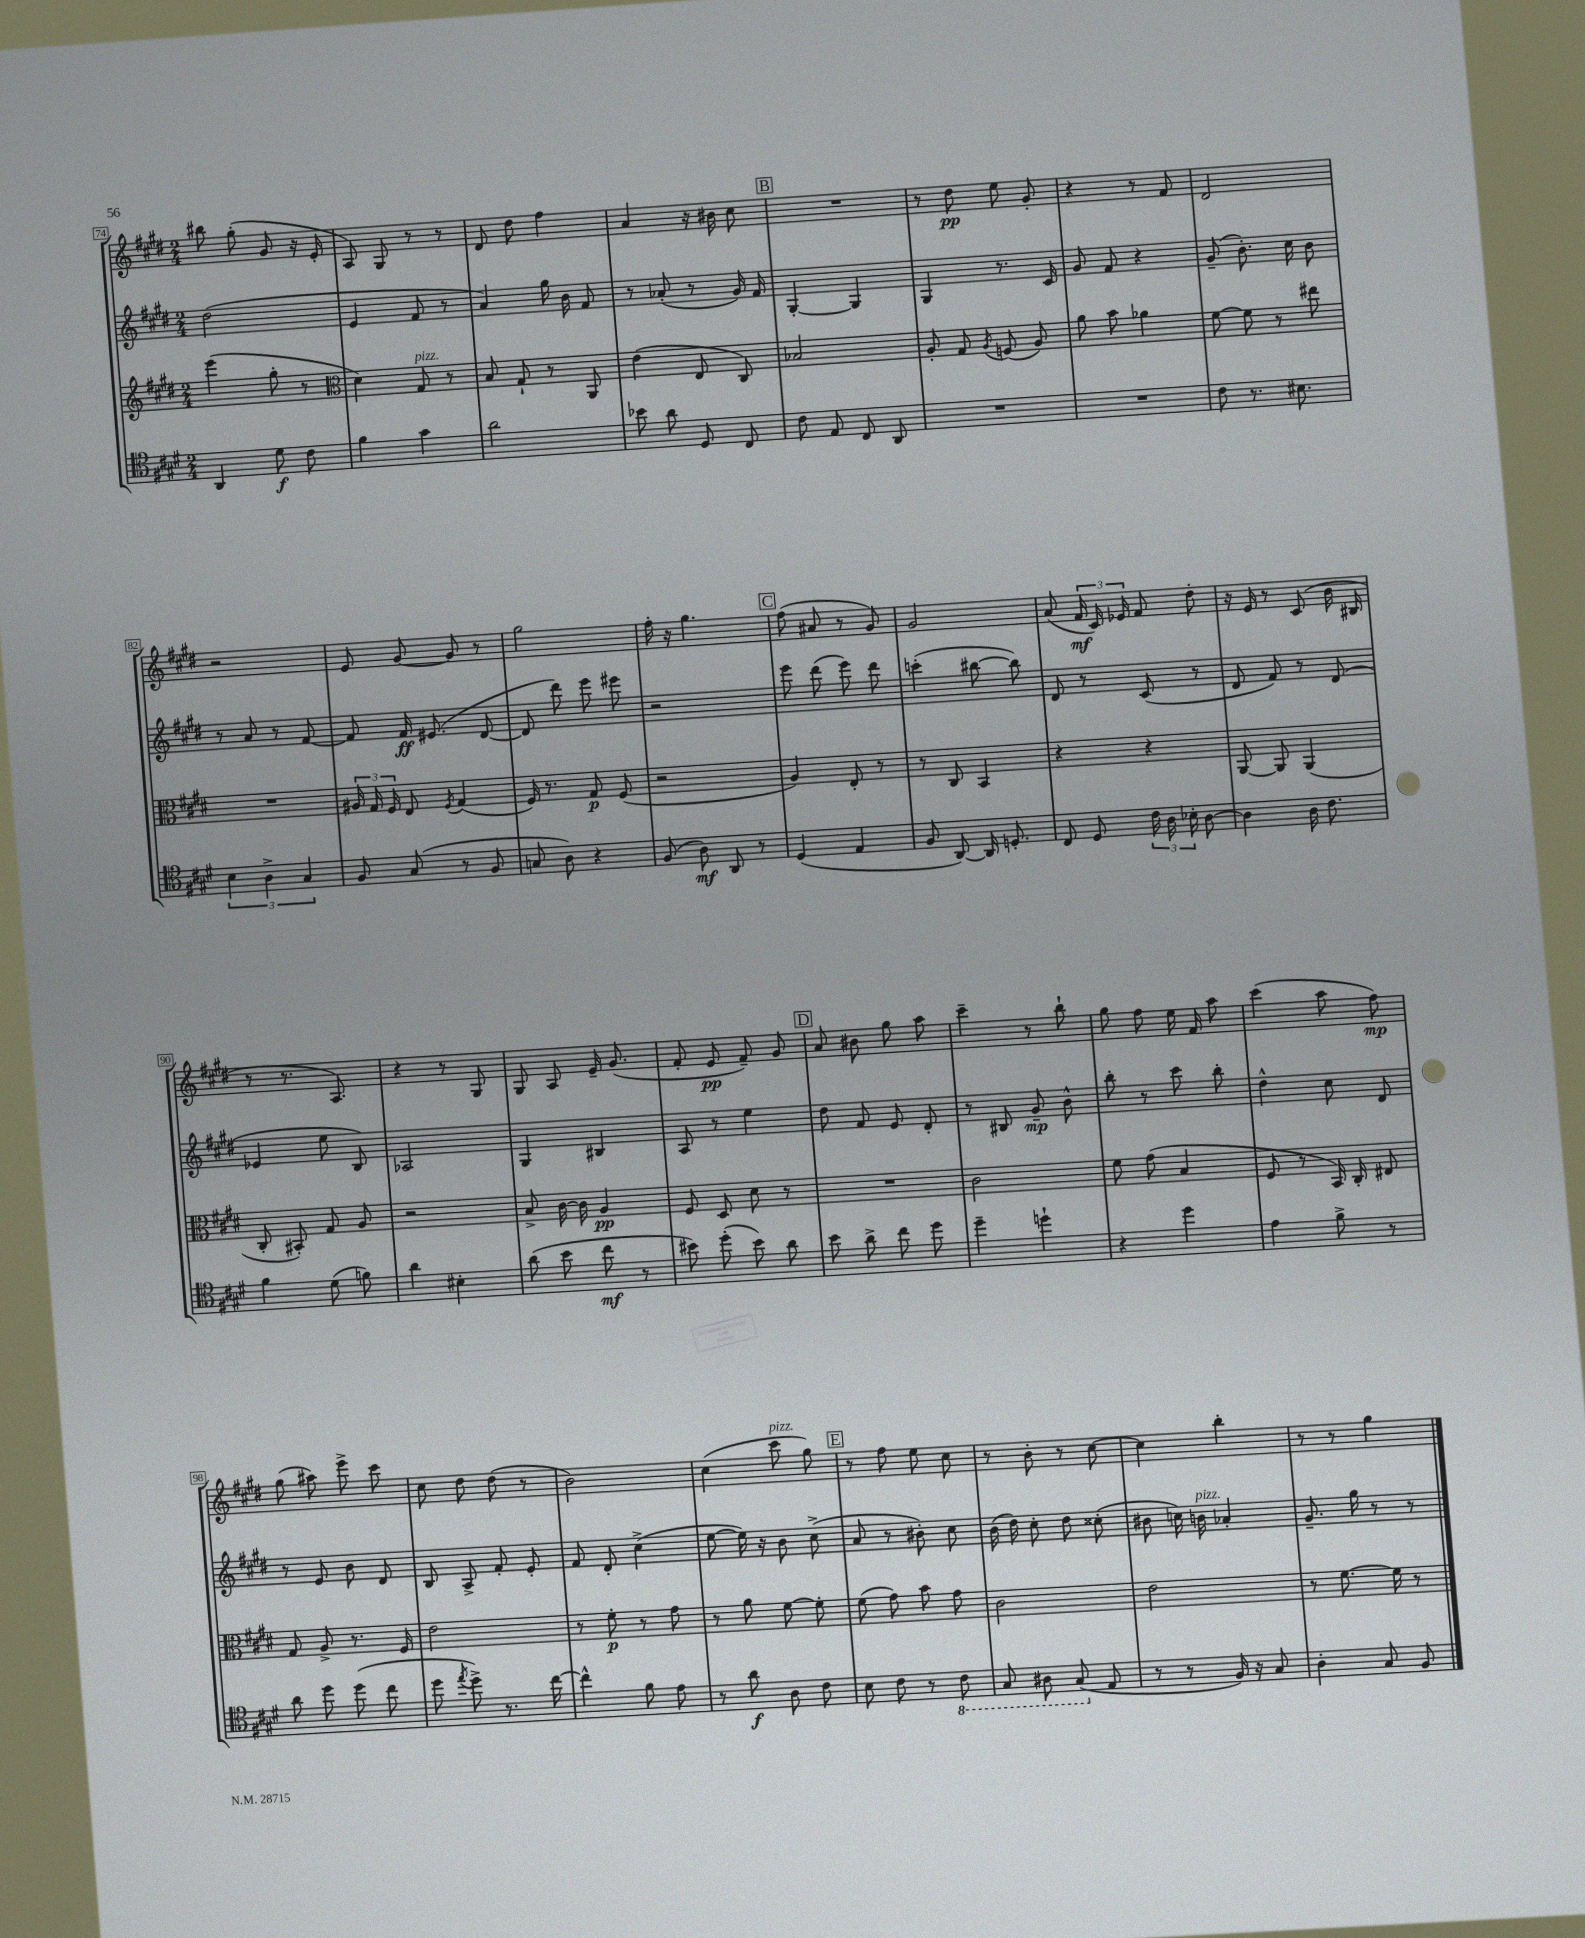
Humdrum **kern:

**kern	**kern	**kern	**kern
*staff4	*staff3	*staff2	*staff1
*clefC4	*clefG2	*clefG2	*clefG2
*k[f#c#g#d#]	*k[f#c#g#d#]	*k[f#c#g#d#]	*k[f#c#g#d#]
*M2/4	*M2/4	*M2/4	*M2/4
4AA	(4eee	(2dd#	8bb#
.	.	.	(8gg#'
8d#	8gg#'	.	8g#
8c#	8r	.	16r
.	.	.	16e'
=	=	=	=
*	*clefC3	*	*
4f#	4d#)	4e	8A)
.	.	.	8G#
4g#	8G#	8f#	8r
.	8r	8r	8r
=	=	=	=
2a	8B	4a)	8d#
.	8G#`	.	8dd#
.	8r	16gg#	4ff#
.	.	16b	.
.	8AA	8f#	.
=	=	=	=
8b-	(4e	8r	4a
8a	.	(8a-'	.
8D#	8E	8r	16r
.	.	.	16b#
8C#	8C#)	16g#)	8cc#
.	.	16f#	.
=	=	=	=
8c#	2B-	[4G#'	2r
8E	.	.	.
8C#	.	4G#]	.
8AA	.	.	.
=	=	=	=
2r	8A'	4G#	8r
.	8G#	.	8dd#
.	8qA	.	.
.	(8F	8.r	8ee
.	8A)	.	8g#'
.	.	16c#	.
=	=	=	=
2r	8a	8g#	4r
.	8b	8f#	.
.	4a-	4r	8r
.	.	.	8f#
=	=	=	=
8c#	[8f#	(8g#~	2d#
8.r	8f#]	8.b')	.
.	8r	.	.
8.B#	.	16cc#	.
.	8ee#	8b	.
=	=	=	=
6B	2r	8r	2r
.	.	8a	.
6A^	.	.	.
.	.	8r	.
6G#	.	.	.
.	.	[8f#	.
=	=	=	=
8F#	24A#	8f#]	8e
.	24G#	.	.
.	24F#	.	.
(8G#	8E	16f#	[8g#
.	.	(8.e#	.
.	8qF#	.	.
8r	(4G#	.	8g#]
8F#	.	[8d#	8r
=	=	=	=
8G	16F#)	8d#]	2gg#
.	8.r	.	.
8A)	.	8ddd#)	.
4r	8G#	8eee	.
.	(8F#	8eee#	.
=	=	=	=
(8F#	2r	2r	16ff#'
.	.	.	16r
8A)	.	.	4.gg#
8AA	.	.	.
8r	.	.	.
=	=	=	=
(4D#	4A)	8eee	(8ff#
.	.	(8ddd#	8a#
4E	8E'	8eee)	8r
.	8r	8ddd#	8g#)
=	=	=	=
8F#	8r	(4ccc'	2g#
[8AA)	8C#	.	.
16AA]	4BB	[8bb#	.
8.D'	.	.	.
.	.	8bb#])	.
=	=	=	=
8C#	4r	8d#	(8a
8D#	.	8r	24f#
.	.	.	24c#)
.	.	.	24e-
24c#	4r	(8c#	8f#
24A	.	.	.
24B-'	.	.	.
[8A	.	8r	8dd#'
=	=	=	=
4A]	[8AA	8d#	16r
.	.	.	16e
.	8AA]	8f#)	8r
16A	(4AA	8r	(8c#
8.c#	.	.	.
.	.	(8d#	16b
.	.	.	16B#
=	=	=	=
4f#	8C#'	4e-	8r
.	8BB#')	.	8.r
(8d#	8G#	8ee	.
.	.	.	8.A)
8f)	8A	8B)	.
=	=	=	=
4a	2r	2A-	4r
4B#'	.	.	8r
.	.	.	8G#
=	=	=	=
(8a	8B^	4G#	8G#
8b	[16c#	.	8A
.	16c#]	.	.
8cc#	4A	4B#	16e~
.	.	.	(8.g#
8r	.	.	.
=	=	=	=
8b#)	8F#	8A	8f#'
(8dd#'	8D#	8r	8e
8b#)	8d#	4ee	8f#~)
8a	8r	.	8g#
=	=	=	=
8b	2r	8dd#	8a
8a^	.	8f#	8b#
8cc#	.	8e	8gg#
8dd#	.	8d#'	8aa
=	=	=	=
4dd#~	2c#	8r	4ccc#~
.	.	8B#	.
4dd`	.	8g#~	8r
.	.	8b^^	8bb`
=	=	=	=
4r	8f#	8bb'	8gg#
.	(8g#	8r	8ff#
4dd#	4B	8ccc#	16ee
.	.	.	16f#
.	.	8bb'	8aa
=	=	=	=
4e	8F#	4dd#^^	(4ccc#
.	8r	.	.
8f#^	16BB)	8cc#	8aa
.	16C#'	.	.
8r	8E#	8d#	8ff#)
=	=	=	=
8a	8G#	8r	(8gg#
8dd#	8A^	8e	8aa#)
(8dd#	8.r	8b	8eee^
8cc#	.	8d#	8ccc#
.	16F#	.	.
=	=	=	=
8dd#	2e	8B	8cc#
8qee	.	.	.
8dd#^)	.	8A^	8dd#
8.r	.	8f#'	(8dd#
.	.	8e'	8r
[16cc#	.	.	.
=	=	=	=
4cc#^^]	8r	8f#	2b)
.	8f#'	8d#'	.
8f#	8r	(4cc#^	.
8e	8g#	.	.
=	=	=	=
8r	8r	[8ee	(4cc#
8a	8a	16ee])	.
.	.	16r	.
8A	[8f#	8b	8ccc#
8c#	8f#']	(8cc#^	8gg#)
=	=	=	=
8B	(8f#	8a	8r
8c#	8g#)	8r	8ff#
8r	8b	8b#')	8ee
8C#	8g#	8cc#	8cc#
=	=	=	=
8GG#	2c#	(16b	8r
.	.	16dd#)	.
8AA#	.	8cc#'	8b'
(8GG#	.	8dd#	8r
8E	.	(8cc##'	[8cc#
=	=	=	=
8r	2e	8b#	4cc#]
8r	.	16cc)	.
.	.	16b	.
16F#)	.	4a-'	4bb'
16r	.	.	.
8G#	.	.	.
=	=	=	=
4A'	8r	8.g#~	8r
.	[8.f#	.	8r
.	.	16gg#	.
8G#	.	8r	4gg#
.	16f#]	.	.
8F#	8r	8r	.
==	==	==	==
*-	*-	*-	*-
